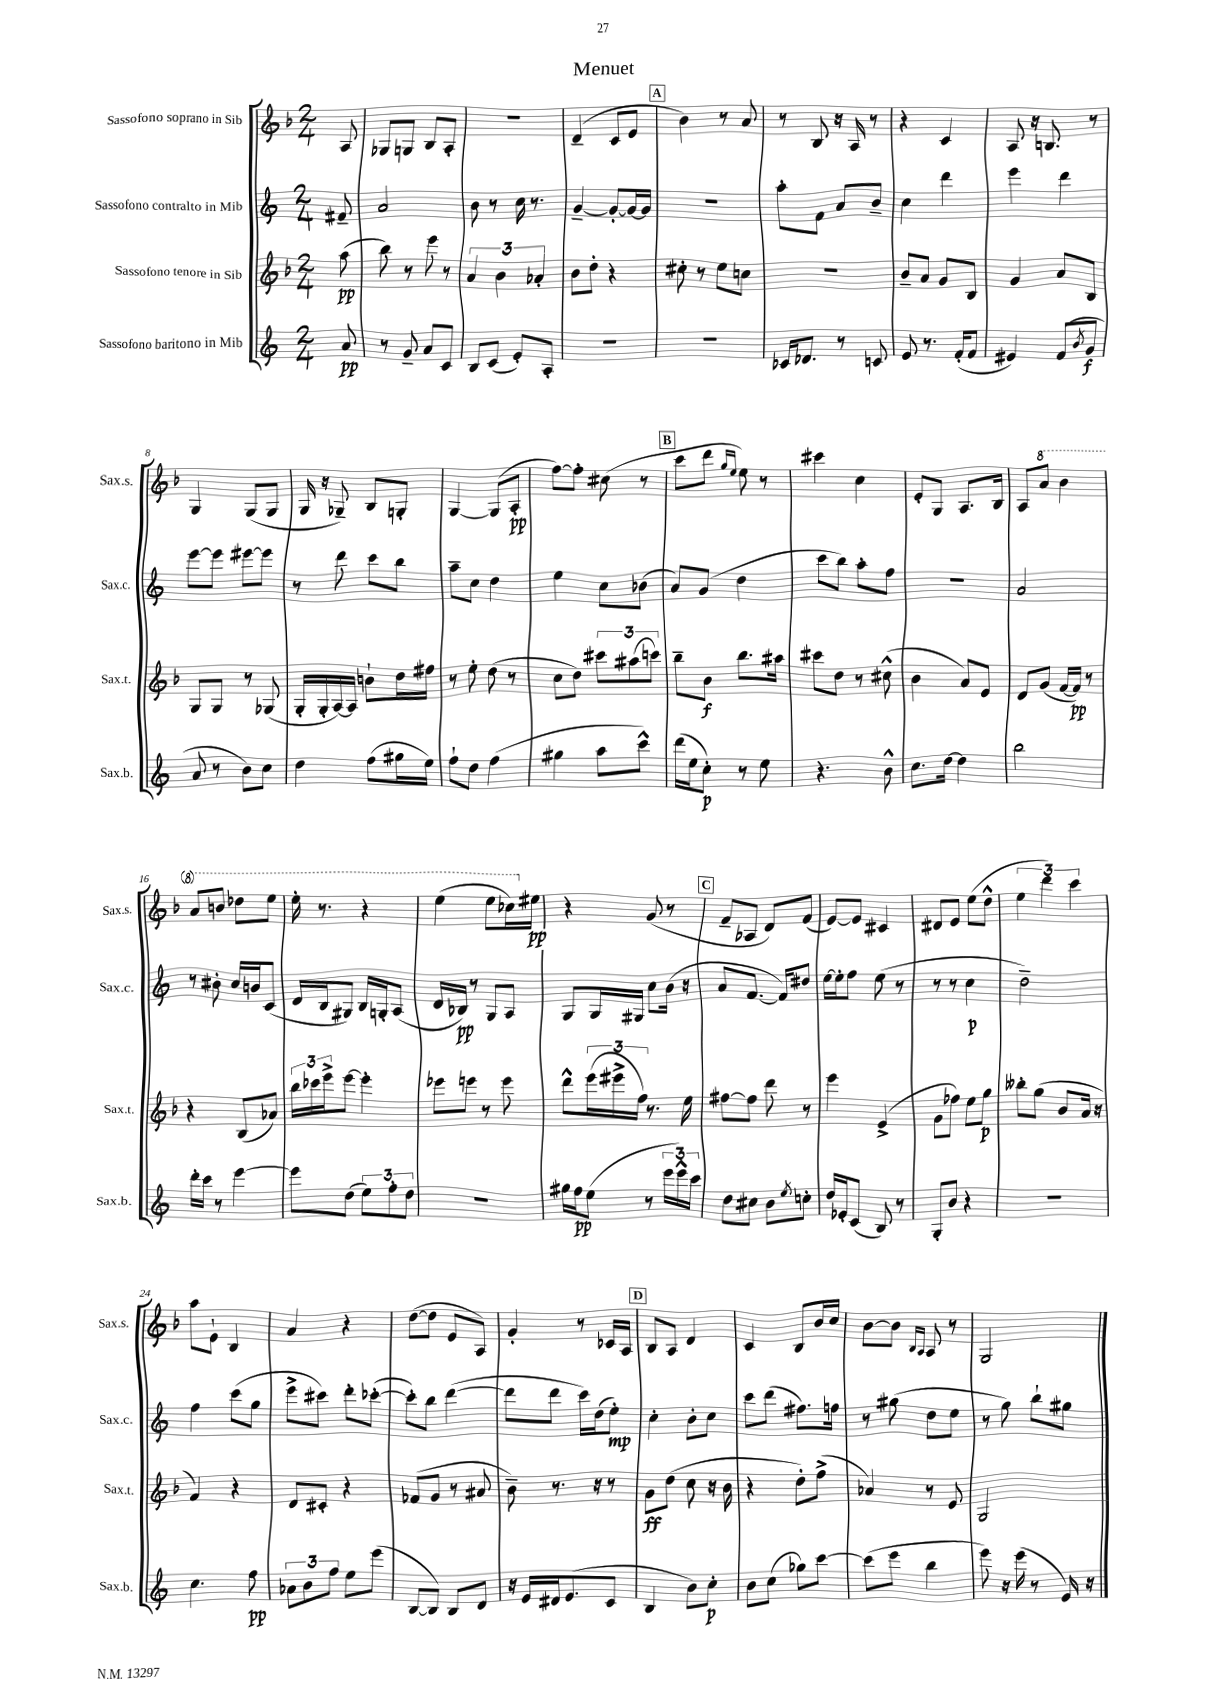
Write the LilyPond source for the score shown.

\header { title = "Menuet" }
<<
\new StaffGroup <<
\new Staff = "s0" \with { instrumentName = "Sassofono soprano in Sib" shortInstrumentName = "Sax.s." } {
    \clef treble \key f \major \numericTimeSignature \time 2/4 \partial 8
    a8 |
    ges8 g8 bes8 a8-. |
    R2 |
    d'4--( c'8 e'8 |
    \mark \markup { \box "A" } bes'4) r8 a'8 |
    r8 bes8 r16 a16 r8 |
    r4 c'4 |
    a8 r16 b8. r8 |
    g4 g8( g8 |
    g16 r16 ges8--) bes8 g8-. |
    g4~ g8( a8-.\pp |
    f''8~) f''8-. cis''8( r8 |
    \mark \markup { \box "B" } c'''8 d'''8 \grace { g''16 e''16 } e''8) r8 |
    cis'''4 c''4 |
    e'8-. g8 a8. bes16 |
    a8 \ottava #1 a''8 bes''4 |
    a''8 b''8 des'''8 e'''8 |
    e'''16-. r8. r4 |
    e'''4( e'''8 ces'''16) \ottava #0 eis''16\pp |
    r4 g'8( r8 |
    \mark \markup { \box "C" } f'8-- aes8 d'8) f'8( |
    e'8~) e'8 cis'4 |
    dis'8 e'8 e''8( d''8-^ |
    \tuplet 3/2 { e''4 d'''4) c'''4 } |
    a''8 e'8-! bes4 |
    a'4 r4 |
    d''8~( d''8 e'8 a8) |
    g'4-. r8 ces'16 a16 |
    \mark \markup { \box "D" } bes8 a8 d'4 |
    c'4 bes8 bes'16 c''16 |
    bes'8~ bes'8 \grace { bes16 a16 } a8 r8 |
    g2 \bar "|." |
}
\new Staff = "s1" \with { instrumentName = "Sassofono contralto in Mib" shortInstrumentName = "Sax.c." } {
    \clef treble \key c \major \numericTimeSignature \time 2/4 \partial 8
    fis'8-- |
    a'2 |
    b'8 r8 c''16 r8. |
    g'4~-- g'8~-. g'16~ g'16 |
    \mark \markup { \box "A" } R2 |
    a''8-. f'8 a'8 b'8-- |
    c''4 d'''4 |
    e'''4 d'''4 |
    e'''8~ e'''8 eis'''8~ eis'''8 |
    r8 d'''8 c'''8 b''8 |
    a''8-- c''8 d''4 |
    e''4 c''8 bes'8( |
    \mark \markup { \box "B" } a'8) g'8( d''4 |
    c'''8 b''8) a''8-. f''8 |
    r2 |
    a'2 |
    r8 bis'8-. c''16 b'16 c'8( |
    d'16 b16 gis8) b16 g16-. a8( |
    d'16 bes16\pp) r8 g8 a8 |
    g8 g16 gis16 c''8 b'16( r16 |
    \mark \markup { \box "C" } a'8 f'8.~ f'16) dis''8 |
    e''16~ e''16-. f''8 e''8( r8 |
    r8 r8 c''4\p |
    d''2--) |
    f''4 c'''8( g''8 |
    e'''8-> cis'''8) d'''8-. ces'''8~-.( |
    ces'''8-.) b''8 d'''4~( |
    d'''8 d'''8 c'''16) d''16( e''8-.\mp) |
    \mark \markup { \box "D" } c''4-. b'8-. c''8 |
    c'''8 d'''8( fis''8.) f''16 |
    r8 gis''8( d''8 e''8 |
    r8 g''8) b''8-! gis''8 \bar "|." |
}
\new Staff = "s2" \with { instrumentName = "Sassofono tenore in Sib" shortInstrumentName = "Sax.t." } {
    \clef treble \key f \major \numericTimeSignature \time 2/4 \partial 8
    a''8\pp( |
    bes''8) r8 e'''8 r8 |
    \tuplet 3/2 { a'4 bes'4 aes'4-. } |
    bes'8 d''8-. r4 |
    \mark \markup { \box "A" } cis''8-. r8 e''8 c''8 |
    R2 |
    bes'8-- a'8 g'8 bes8 |
    g'4 a'8 bes8 |
    g8 g8 r8 ges8( |
    g16-. g16-. a16~) a16 b'8-! d''16 fis''16 |
    r8 e''8-. d''8( r8 |
    c''8 d''8) \tuplet 3/2 { cis'''8 ais''8( c'''8) } |
    \mark \markup { \box "B" } bes''8-- bes'8\f bes''8. ais''16 |
    cis'''8 d''8 r8 cis''8-^( |
    bes'4 a'8) e'8 |
    d'8 g'8( f'16~ f'16\pp) r8 |
    r4 bes8( aes'8) |
    \tuplet 3/2 { bes''16 ces'''16 e'''16-> } e'''8~ e'''4-. |
    ees'''8 e'''8 r8 e'''8 |
    d'''8-^ \tuplet 3/2 { e'''16( eis'''16-> f''16) } r8. e''16 |
    \mark \markup { \box "C" } fis''8~ fis''8 d'''8 r8 |
    e'''4 e'4->( |
    g'8 fes''8) e''8 g''8\p |
    beses''8-. g''8( bes'8 a'16 r16 |
    f'4) r4 |
    d'8 cis'8-. r4 |
    fes'8( g'8 r8 ais'8 |
    bes'8--) r8. r16 r8 |
    \mark \markup { \box "D" } g'8\ff d''8( c''8 r16 bes'16 |
    r4 d''8-.) f''8->( |
    aes'4) r8 e'8 |
    g2 \bar "|." |
}
\new Staff = "s3" \with { instrumentName = "Sassofono baritono in Mib" shortInstrumentName = "Sax.b." } {
    \clef treble \key c \major \numericTimeSignature \time 2/4 \partial 8
    a'8\pp |
    r8 g'8-- a'8 c'8 |
    b8 c'8( e'8-.) a8-. |
    R2 |
    \mark \markup { \box "A" } R2 |
    ces'16 des'8. r8 c'8 |
    e'8 r8. f'16-.( f'8 |
    eis'4) f'8( \acciaccatura { b'8 } g'8\f |
    a'8 r8 b'8) c''8 |
    d''4 f''8( gis''16 e''16) |
    f''8-! d''8 f''4( |
    gis''4 a''8 c'''8-^) |
    \mark \markup { \box "B" } d'''16( e''16 c''8-.\p) r8 e''8 |
    r4. b'8-^ |
    c''8. d''16~ d''4 |
    b''2 |
    d'''16-. c'''16 r8 e'''4~ |
    e'''8 d''8( \tuplet 3/2 { e''8) f''8-. d''8 } |
    R2 |
    gis''16 f''16\pp e''8( r8 \tuplet 3/2 { e'''16 e'''16-^) c'''16 } |
    \mark \markup { \box "C" } d''8 cis''8 b'8 \acciaccatura { e''8 } c''8-. |
    d''16 ees'16-. c'8( b8) r8 |
    g8-. b'8 r4 |
    r2 |
    c''4. f''8\pp |
    \tuplet 3/2 { aes'8 b'8 f''8 } e''8 e'''8( |
    b8~ b8) b8 d'8 |
    r16 e'16 dis'16 e'8.( c'8 |
    \mark \markup { \box "D" } b4 b'8) c''8-.\p |
    b'8 c''8( ges''8) c'''8~ |
    c'''8( e'''8 b''4 |
    e'''8) r16 e'''16( r8 e'16) r16 \bar "|." |
}
>>
>>
